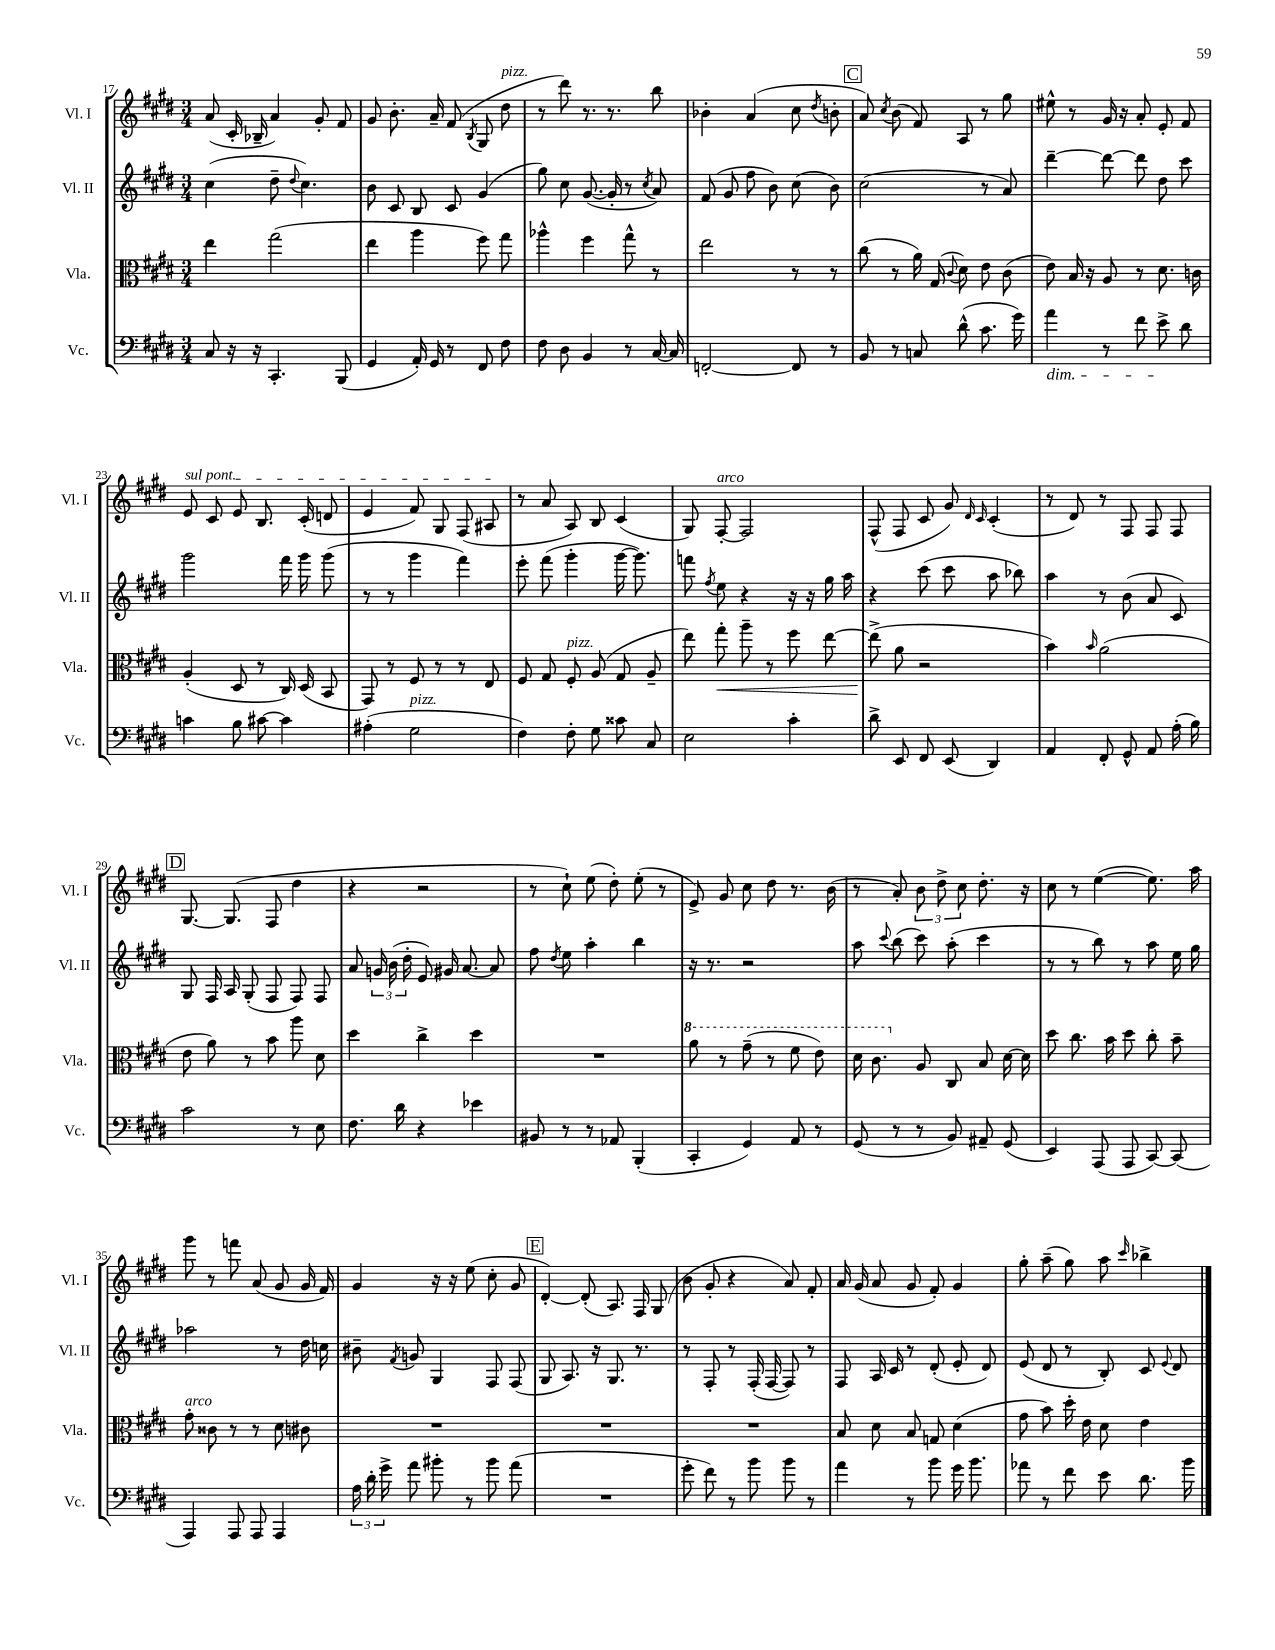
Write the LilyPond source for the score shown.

<<
\new StaffGroup <<
\new Staff = "s0" \with { instrumentName = "Vl. I" shortInstrumentName = "Vl. I" } {
    \clef treble \key e \major \numericTimeSignature \time 3/4
    \autoBeamOff a'8( cis'16-. bes16-- a'4) gis'8-. fis'8 |
    gis'8 b'8.-. a'16-- fis'8( \acciaccatura { b8 } gis8 dis''8^\markup { \italic "pizz." } |
    r8 dis'''8) r8. r8. b''8 |
    bes'4-. a'4( cis''8 \acciaccatura { dis''8 } b'8-. |
    \mark \markup { \box "C" } a'8) \acciaccatura { cis''8 } b'8( fis'8) a8 r8 gis''8 |
    eis''8-^ r8 gis'16 r16 a'8-. e'8-. fis'8 |
    \once \override TextSpanner.bound-details.left.text = \markup { \italic "sul pont." } e'8\startTextSpan cis'8 e'8 b8. cis'16-.( d'8 |
    e'4 fis'8) gis8 fis8( ais8\stopTextSpan |
    r8 a'8 a8) b8 cis'4( |
    gis8) fis8~-.^\markup { \italic "arco" } fis2 |
    fis8-^( fis8 cis'8 gis'8) \grace { dis'16 cis'16 } cis'4-.( |
    r8 dis'8) r8 fis8 fis8 fis8 |
    \mark \markup { \box "D" } gis8.~ gis8.( fis8 dis''4 |
    r4 r2 |
    r8 cis''8-!) e''8( dis''8-.) e''8-.( r8 |
    e'8->) gis'8 cis''8 dis''8 r8. b'16( |
    r8 a'8-.) \tuplet 3/2 { b'8 dis''8-> cis''8 } dis''8.-. r16 |
    cis''8 r8 e''4~( e''8.) a''16 |
    gis'''8 r8 f'''8 a'8( gis'8 gis'16 fis'16) |
    gis'4 r16 r16 e''8( cis''8-. gis'8 |
    \mark \markup { \box "E" } dis'4~-.) dis'8-.( a8.) fis16 gis8( |
    b'8 gis'8-. r4 a'8) fis'8-. |
    a'16 gis'16( a'8 gis'8 fis'8-.) gis'4 |
    gis''8-. a''8--( gis''8) a''8 \grace { cis'''16 } bes''4-> \bar "|." |
}
\new Staff = "s1" \with { instrumentName = "Vl. II" shortInstrumentName = "Vl. II" } {
    \clef treble \key e \major \numericTimeSignature \time 3/4
    \autoBeamOff cis''4( dis''8-- \appoggiatura { dis''8 } cis''4.) |
    b'8 cis'8 b8 cis'8 gis'4( |
    gis''8) cis''8 gis'8.~( gis'16-. r8 \acciaccatura { cis''8 } a'8) |
    fis'8( gis'8 fis''8 b'8) cis''8( b'8) |
    \mark \markup { \box "C" } cis''2( r8 a'8) |
    dis'''4~-- dis'''8~ dis'''8 dis''8 cis'''8 |
    gis'''2 fis'''16 gis'''16 gis'''8( |
    r8 r8 gis'''4 fis'''4) |
    e'''8-. fis'''8( gis'''4-. gis'''16~ gis'''8.) |
    f'''8 \acciaccatura { fis''8 } e''8 r4 r16 r16 gis''16 a''16 |
    r4 cis'''8( cis'''8 a''8 bes''8) |
    a''4 r8 b'8( a'8 cis'8) |
    \mark \markup { \box "D" } gis8 fis16 a16 gis8-.( fis8 fis8) fis8 |
    a'8 \tuplet 3/2 { g'16 b'16( dis''16-. } e'8) gis'16 a'8.~ a'8 |
    fis''8 \acciaccatura { dis''8 } e''8 a''4-. b''4 |
    r16 r8. r2 |
    a''8 \appoggiatura { cis'''8 } b''8( cis'''8) a''8-.( cis'''4 |
    r8 r8 b''8) r8 a''8 e''16 gis''16 |
    aes''2 r8 dis''16 c''16 |
    bis'8-- \acciaccatura { fis'8 } g'8 gis4 fis8 fis8( |
    \mark \markup { \box "E" } gis8 a8.) r16 gis8. r8. |
    r8 fis8-. r8 fis16-.( fis16~ fis8) r8 |
    fis8 a16 cis'16 r8 dis'8-.( e'8-. dis'8) |
    e'8( dis'8 r8 b8-.) cis'8 \appoggiatura { e'8 } dis'8 \bar "|." |
}
\new Staff = "s2" \with { instrumentName = "Vla." shortInstrumentName = "Vla." } {
    \clef alto \key e \major \numericTimeSignature \time 3/4
    \autoBeamOff e''4 gis''2( |
    e''4 a''4 fis''8) gis''8 |
    aes''4-^ fis''4 gis''8-^ r8 |
    e''2 r8 r8 |
    \mark \markup { \box "C" } cis''8( r8 a'16) gis16( \appoggiatura { cis'8 } dis'8) e'8 cis'8( |
    e'8) b16 r16 a8 r8 dis'8. c'16 |
    a4-.( dis8 r8 cis16) dis16( b,8 |
    gis,8) r8 fis8 r8 r8 e8 |
    fis8 gis8 fis8-.^\markup { \italic "pizz." } a8( gis8 a8-- |
    e''8) gis''8-.\< a''8-- r8 fis''8 e''8~ |
    e''8->\!( a'8 r2 |
    b'4) \grace { b'16 } a'2( |
    \mark \markup { \box "D" } e'8 a'8) r8 b'8 a''8 dis'8 |
    dis''4 cis''4-> dis''4 |
    R2. |
    \ottava #1 a''8 r8 gis''8--( r8 fis''8 e''8) |
    dis''16 cis''8. \ottava #0 a8 cis8 b8 dis'16~ dis'16 |
    dis''8 cis''8. b'16 dis''8 cis''8-. b'8-- |
    gis'8-.^\markup { \italic "arco" } cisis'8 r8 r8 dis'8 cis'8 |
    R2. |
    \mark \markup { \box "E" } R2. |
    R2. |
    b8 dis'8 b8 g8 dis'4( |
    gis'8 b'8) dis''16-. e'16 dis'8 e'4 \bar "|." |
}
\new Staff = "s3" \with { instrumentName = "Vc." shortInstrumentName = "Vc." } {
    \clef bass \key e \major \numericTimeSignature \time 3/4
    \autoBeamOff cis8 r16 r16 cis,4.-. b,,8( |
    gis,4 a,16-.) gis,16 r8 fis,8 fis8 |
    fis8 dis8 b,4 r8 cis16~ cis16 |
    f,2~-. f,8 r8 |
    \mark \markup { \box "C" } b,8 r8 c8 dis'8-^( cis'8. gis'16) |
    a'4\dim r8 fis'8 e'8->\! dis'8 |
    c'4 b8 cis'8~ cis'4 |
    ais4-.( gis2^\markup { \italic "pizz." } |
    fis4) fis8-. gis8 cisis'8 cis8 |
    e2 cis'4-. |
    dis'8-> e,8 fis,8 e,8( dis,4) |
    a,4 fis,8-. gis,8-^ a,8 a16-.( b16) |
    \mark \markup { \box "D" } cis'2 r8 e8 |
    fis8. dis'16 r4 ees'4 |
    bis,8 r8 r8 aes,8 b,,4-.( |
    cis,4-. gis,4) a,8 r8 |
    gis,8( r8 r8 b,8) ais,8-- gis,8( |
    e,4) a,,8( a,,8 cis,8~) cis,8( |
    a,,4) a,,8 a,,8 a,,4 |
    \tuplet 3/2 { a16 dis'16-. gis'16-> } a'8 bis'8-. r8 bis'8 a'8( |
    \mark \markup { \box "E" } R2. |
    gis'8-. fis'8) r8 b'8 b'8 r8 |
    a'4 r8 b'8 gis'16 b'8. |
    aes'8 r8 fis'8 e'8 dis'8. b'16 \bar "|." |
}
>>
>>
\layout { \context { \Score currentBarNumber = #17 } }
